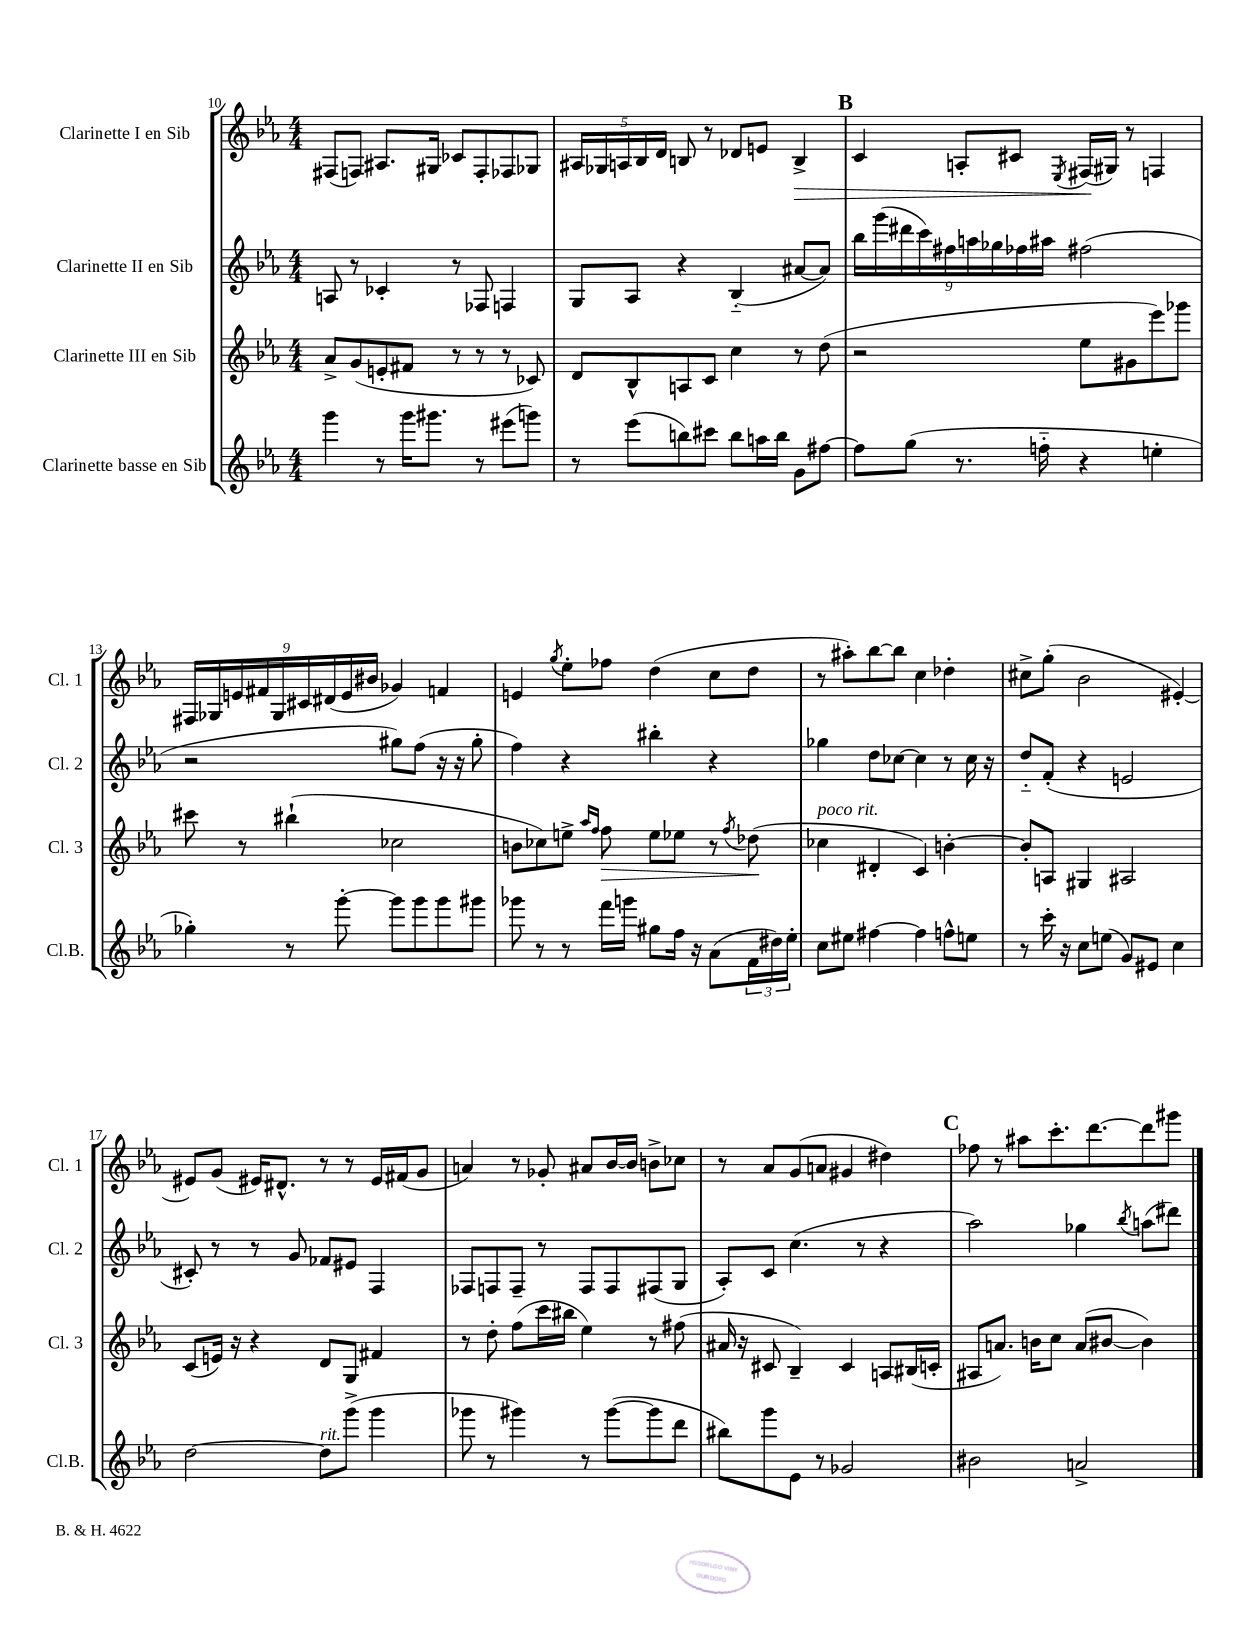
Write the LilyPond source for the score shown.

<<
\new StaffGroup <<
\new Staff = "s0" \with { instrumentName = "Clarinette I en Sib" shortInstrumentName = "Cl. 1" } {
    \clef treble \key ees \major \numericTimeSignature \time 4/4
    fis8( f8) ais8. gis16 ces'8 f8-. fes8 ges8 |
    \tuplet 5/4 { ais16 ges16 a16 bes16 d'16 } b8 r8 des'8 e'8 b4->\> |
    \mark \markup { \bold "B" } c'4 a8-. cis'8 \acciaccatura { ees8 } fis16\!( gis16) r8 f4 |
    \tuplet 9/8 { fis16 ges16 e'16 fis'16 ges16 cis'16 dis'16( e'16 bis'16 } ges'4) f'4 |
    e'4 \acciaccatura { g''8 } ees''8-. fes''8 d''4( c''8 d''8 |
    r8 ais''8-.) bes''8~ bes''8 c''4 des''4-. |
    cis''8-> g''8-.( bes'2 eis'4~-.) |
    eis'8 g'8( eis'16) dis'8.-^ r8 r8 eis'16 fis'16( g'8 |
    a'4) r8 ges'8-. ais'8 bes'16~ bes'16 b'8-> ces''8 |
    r8 aes'8 g'8( a'8 gis'4 dis''4) |
    \mark \markup { \bold "C" } fes''8 r8 ais''8 c'''8.-. d'''8.~ d'''8 gis'''8 \bar "|." |
}
\new Staff = "s1" \with { instrumentName = "Clarinette II en Sib" shortInstrumentName = "Cl. 2" } {
    \clef treble \key ees \major \numericTimeSignature \time 4/4
    a8 r8 ces'4-. r8 fes8 f4 |
    g8 aes8 r4 bes4-_( ais'8~ ais'8) |
    \mark \markup { \bold "B" } \tuplet 9/8 { bes''16 g'''16( dis'''16 c'''16) fis''16 a''16 ges''16 fes''16 ais''16 } fis''2( |
    r2 gis''8) f''8( r16 r16 gis''8-. |
    f''4) r4 bis''4-. r4 |
    ges''4 d''8 ces''8~ ces''4 r8 ces''16 r16 |
    d''8-_ f'8-.( r4 e'2 |
    cis'8-.) r8 r8 g'8 fes'8 eis'8 f4 |
    fes8 f8 f8-- r8 f8 f8 fis8( g8 |
    aes8-.) c'8 c''4.( r8 r4 |
    \mark \markup { \bold "C" } aes''2) ges''4 \acciaccatura { bes''8 } a''8( dis'''8) \bar "|." |
}
\new Staff = "s2" \with { instrumentName = "Clarinette III en Sib" shortInstrumentName = "Cl. 3" } {
    \clef treble \key ees \major \numericTimeSignature \time 4/4
    aes'8-> g'8( e'8-. fis'8 r8 r8 r8 ces'8) |
    d'8 bes8-^ a8 c'8 c''4 r8 d''8( |
    \mark \markup { \bold "B" } r2 ees''8 gis'8 ees'''8) ges'''8 |
    cis'''8 r8 bis''4-!( ces''2 |
    b'8 ces''8) e''8-> \grace { aes''16 f''16 } f''8\> e''8 ees''8 r8 \acciaccatura { f''8 } des''8\!( |
    ces''4^\markup { \italic "poco rit." } dis'4-. c'4) b'4~-. |
    b'8-. a8 gis4 ais2 |
    c'8( e'16) r16 r4 d'8 g8 fis'4 |
    r8 d''8-. f''8( c'''16 bis''16 ees''4) r8 fis''8( |
    ais'16 r16 cis'8 bes4--) cis'4 a8 bis16( c'16-. |
    \mark \markup { \bold "C" } ais8 a'8.) b'16 c''8 a'8( bis'8~ bis'4) \bar "|." |
}
\new Staff = "s3" \with { instrumentName = "Clarinette basse en Sib" shortInstrumentName = "Cl.B." } {
    \clef treble \key ees \major \numericTimeSignature \time 4/4
    g'''4 r8 g'''16 gis'''8. r8 eis'''8( g'''8) |
    r8 ees'''8( b''8) cis'''8 b''8 a''16 b''16 g'8 fis''8~ |
    \mark \markup { \bold "B" } fis''8 g''8( r8. f''16-_ r4 e''4-. |
    ges''4-.) r8 g'''8~-. g'''8 g'''8 g'''8 gis'''8 |
    ges'''8 r8 r8 f'''16 g'''16 gis''8 f''16 r16 aes'8( \tuplet 3/2 { f'16 dis''16) ees''16-. } |
    c''8 eis''8 fis''4~ fis''4 f''8-^ e''8 |
    r8 c'''16-. r16 c''8 e''8( g'8) eis'8 c''4 |
    d''2~ d''8^\markup { \italic "rit." } g'''8->( g'''4 |
    ges'''8 r8 gis'''4) r8 gis'''8~( gis'''8 d'''8 |
    bis''8) g'''8 ees'8 r8 ges'2 |
    \mark \markup { \bold "C" } bis'2 a'2-> \bar "|." |
}
>>
>>
\layout { \context { \Score currentBarNumber = #10 } }
